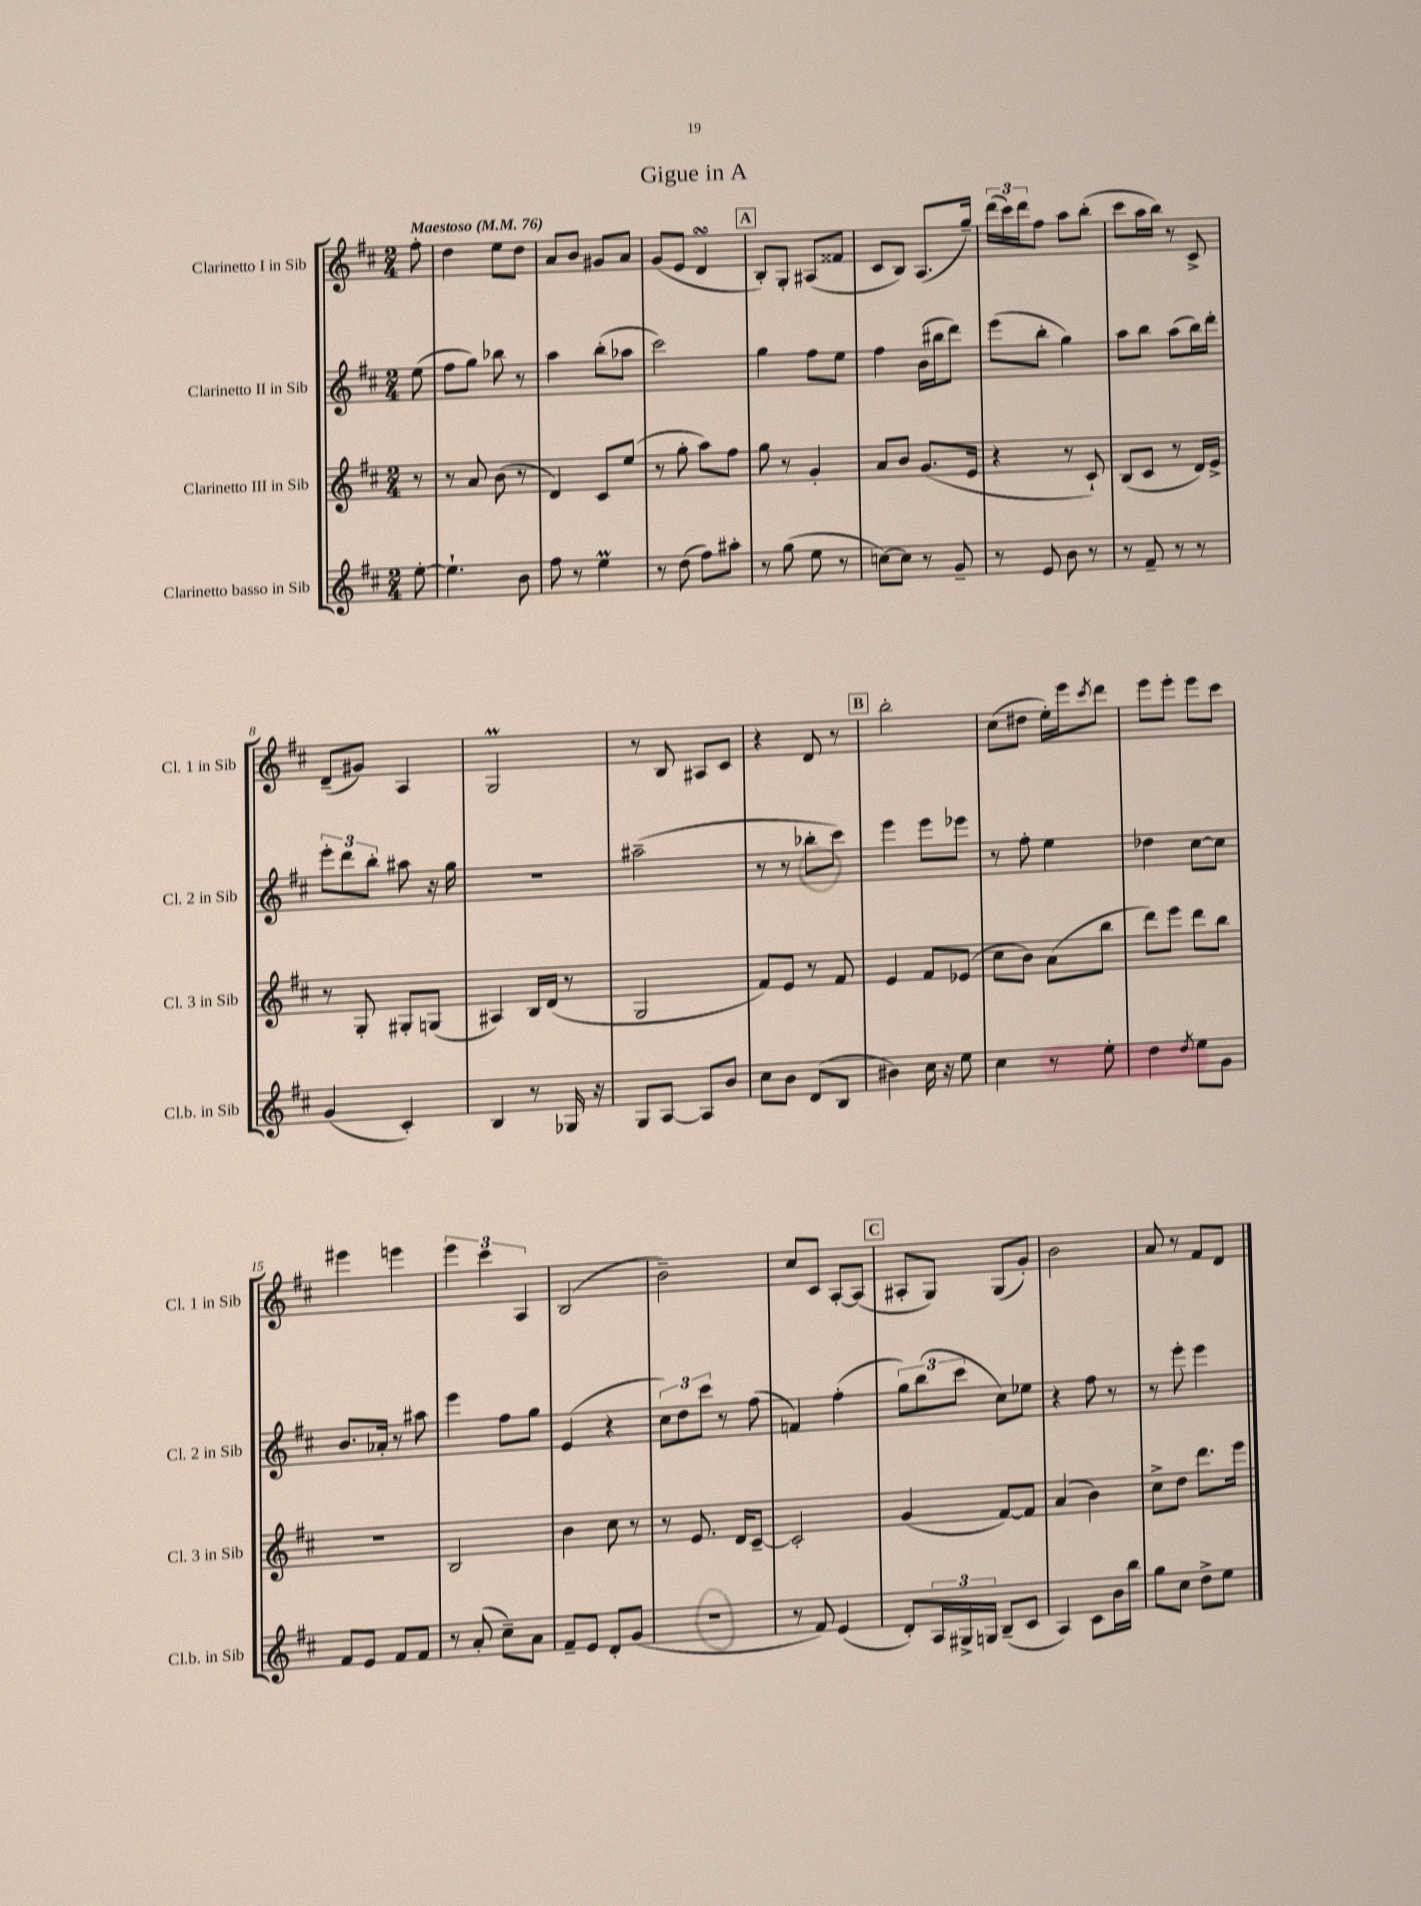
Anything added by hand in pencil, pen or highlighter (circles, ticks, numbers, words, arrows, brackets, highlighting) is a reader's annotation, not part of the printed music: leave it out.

**kern	**kern	**kern	**kern
*part4	*part3	*part2	*part1
*staff4	*staff3	*staff2	*staff1
*I"Clarinetto basso in Sib	*I"Clarinetto III in Sib	*I"Clarinetto II in Sib	*I"Clarinetto I in Sib
*I'Cl.b. in Sib	*I'Cl. 3 in Sib	*I'Cl. 2 in Sib	*I'Cl. 1 in Sib
*clefG2	*clefG2	*clefG2	*clefG2
*k[f#c#]	*k[f#c#]	*k[f#c#]	*k[f#c#]
*M2/4	*M2/4	*M2/4	*M2/4
*MM76	*MM76	*MM76	*MM76
=	=	=	=
!	!	!	!LO:TX:a:B:t=Maestoso
[8ee'\	8r	(8ee\	8ff#'\
=1	=1	=1	=1
4.ee`\]	8r	8ff#\L	4dd\
.	8a/	8gg\J)	.
.	(8b\	8bb-X\	8ee\L
8b\	8r	8r	8dd\J
=2	=2	=2	=2
8ff#\	4d/)	4aa\	8a/L
8r	.	.	8b/J
4eeM\	8c#/L	(8bb'\L	8g#X/L
.	(8ee/J	8aa-X\J	8a/J
=3	=3	=3	=3
8r	8r	2ccc#\)	(8g/L
(8dd\	8gg'\	.	8e/J
8ff#\L)	8aa\L)	.	4dsSSs/
8aa#X'\J	8ff#\J	.	.
!!LO:REH:place=s1:t=A
=4	=4	=4	=4
8r	8gg\	4gg\	8B'/L)
(8gg\	8r	.	8G'/J
8ee\	4g'/	8ff#\L	(8A#X/L
8r	.	8ee\J	8f##X/J
=5	=5	=5	=5
[8ccn\L)	8a/L	4ff#\	8c#/L
8cc\J]	8b/J	.	8B/J)
8r	(8.g/L	(16b\LL	(8.A/L
.	.	16bb#X\J	.
8g~/	.	8ddd\J)	.
.	16e/Jk	.	16gg~/Jk)
=6	=6	=6	=6
8r	4r	(8eee\L	(24ddd\LL
.	.	.	24ccc#\)
.	.	.	24ddd\J
8e/	.	8bb'\J	8ff#\J
8b\	8r	4gg\)	8aa\L
8r	8c#`/)	.	(8bb'\J
=7	=7	=7	=7
8r	(8B/L	8aa\L	8ccc#\L
8f#~/	8c#/J	8bb\J	16aa\L
.	.	.	16bb\JJ)
8r	8r	(8aa\L	8r
8r	16d/LL)	16bb\L)	8c#^/
.	16e^/JJ	16ddd'\JJ	.
!!LO:LB:g=z
=8	=8	=8	=8
(4g/	8r	12eee'\L	(8d~/L
.	.	12ddd\	.
.	8G'/	.	8g#X/J)
.	.	12bb'\J	.
4c#'/)	8G#X'/L	8aa#X\	4A/
.	(8Gn/J	16r	.
.	.	16gg\	.
=9	=9	=9	=9
4B/	4A#X/)	2r	2GM/
8r	16B/LL	.	.
.	(16d/JJ	.	.
16G-X/	8r	.	.
16r	.	.	.
=10	=10	=10	=10
8G/L	2G/	(2aa#X~\	8r
[8A/J	.	.	8B/
8A/L]	.	.	8A#X/L
8b/J	.	.	8c#/J
=11	=11	=11	=11
8cc#\L	8f#/L)	8r	4r
8b\J	8e/J	8r	.
(8d/L	8r	8bb-X'\L	8d/
8B/J	8f#/	8ccc#\J)	8r
!!LO:REH:place=s1:t=B
=12	=12	=12	=12
4b#X\)	4e/	4eee\	2bb'\
16cc#\	8f#/L	8eee\L	.
16r	.	.	.
8ee\	(8e-X/J	8eee-X\J	.
=13	=13	=13	=13
4cc#\	8cc#\L	8r	(8cc#\L
.	8b\J)	8ff#'\	8dd#X\J
8r	(8a\L	4ee\	16ee'\LL)
.	.	.	16eee\J
.	.	.	8qccc#/
8ee'\	8bb\J	.	8ddd\J
=14	=14	=14	=14
4dd\	8ddd\L)	4dd-X\	8eee\L
.	8eee\J	.	8eee'\J
8qdd/	.	.	.
8ee\L	8ddd\L	[8cc#\L	8eee\L
8g\J	8bb\J	8cc#\J]	8ccc#\J
!!LO:LB:g=z
=15	=15	=15	=15
8f#/L	2r	8.b/L	4eee#X\
8e/J	.	.	.
.	.	16a-X'/Jk	.
8f#/L	.	8r	4eeen\
8f#/J	.	8aa#X\	.
=16	=16	=16	=16
8r	2B/	4eee\	6eee\
(8a'/	.	.	.
.	.	.	6ccc#\
8cc#~\L)	.	8ff#\L	.
.	.	.	6A/
8a\J	.	8gg\J	.
=17	=17	=17	=17
8f#~/L	4b\	(4e/	(2B/
8e/J	.	.	.
8d'/L	8cc#\	4r	.
(8g/J	8r	.	.
=18	=18	=18	=18
2r	8r	12cc#\L)	2b~\)
.	.	12dd\	.
.	8.e/	.	.
.	.	12ccc#\J	.
.	.	8r	.
.	16d/KL	.	.
.	[8c#~/J	(8ff#\	.
=19	=19	=19	=19
8r	2c#'/]	4fn/)	8cc#/L
8f#/)	.	.	8c#/J
(4e/	.	(4ff#'\	[8A'/L
.	.	.	(8A/J]
!!LO:REH:place=s1:t=C
=20	=20	=20	=20
8d'/L)	(4g/	12gg\L)	8A#X'/L
.	.	(12bb\	.
24A/L	.	.	8G/J)
24G#X^/	.	12ccc#\J	.
24Gn/JJ	.	.	.
(8B~/L	[8f#/L)	8cc#\L)	(8G/L
8c#/J	8f#/J]	8ee-X\J	8g'/J)
=21	=21	=21	=21
4A/)	(4a/	4r	2b\
8c#\L	4b\)	8ff#\	.
16b\L	.	8r	.
16bb\JJ	.	.	.
=22	=22	=22	=22
8gg\L	8cc#^\L	8r	8a/
8cc#\J	8dd\J	8eee'\	8r
8dd^\L	8.ddd\L	4eee\	8f#/L
8ee\J	.	.	8d/J
.	16eee\Jk	.	.
==	==	==	==
*-	*-	*-	*-
